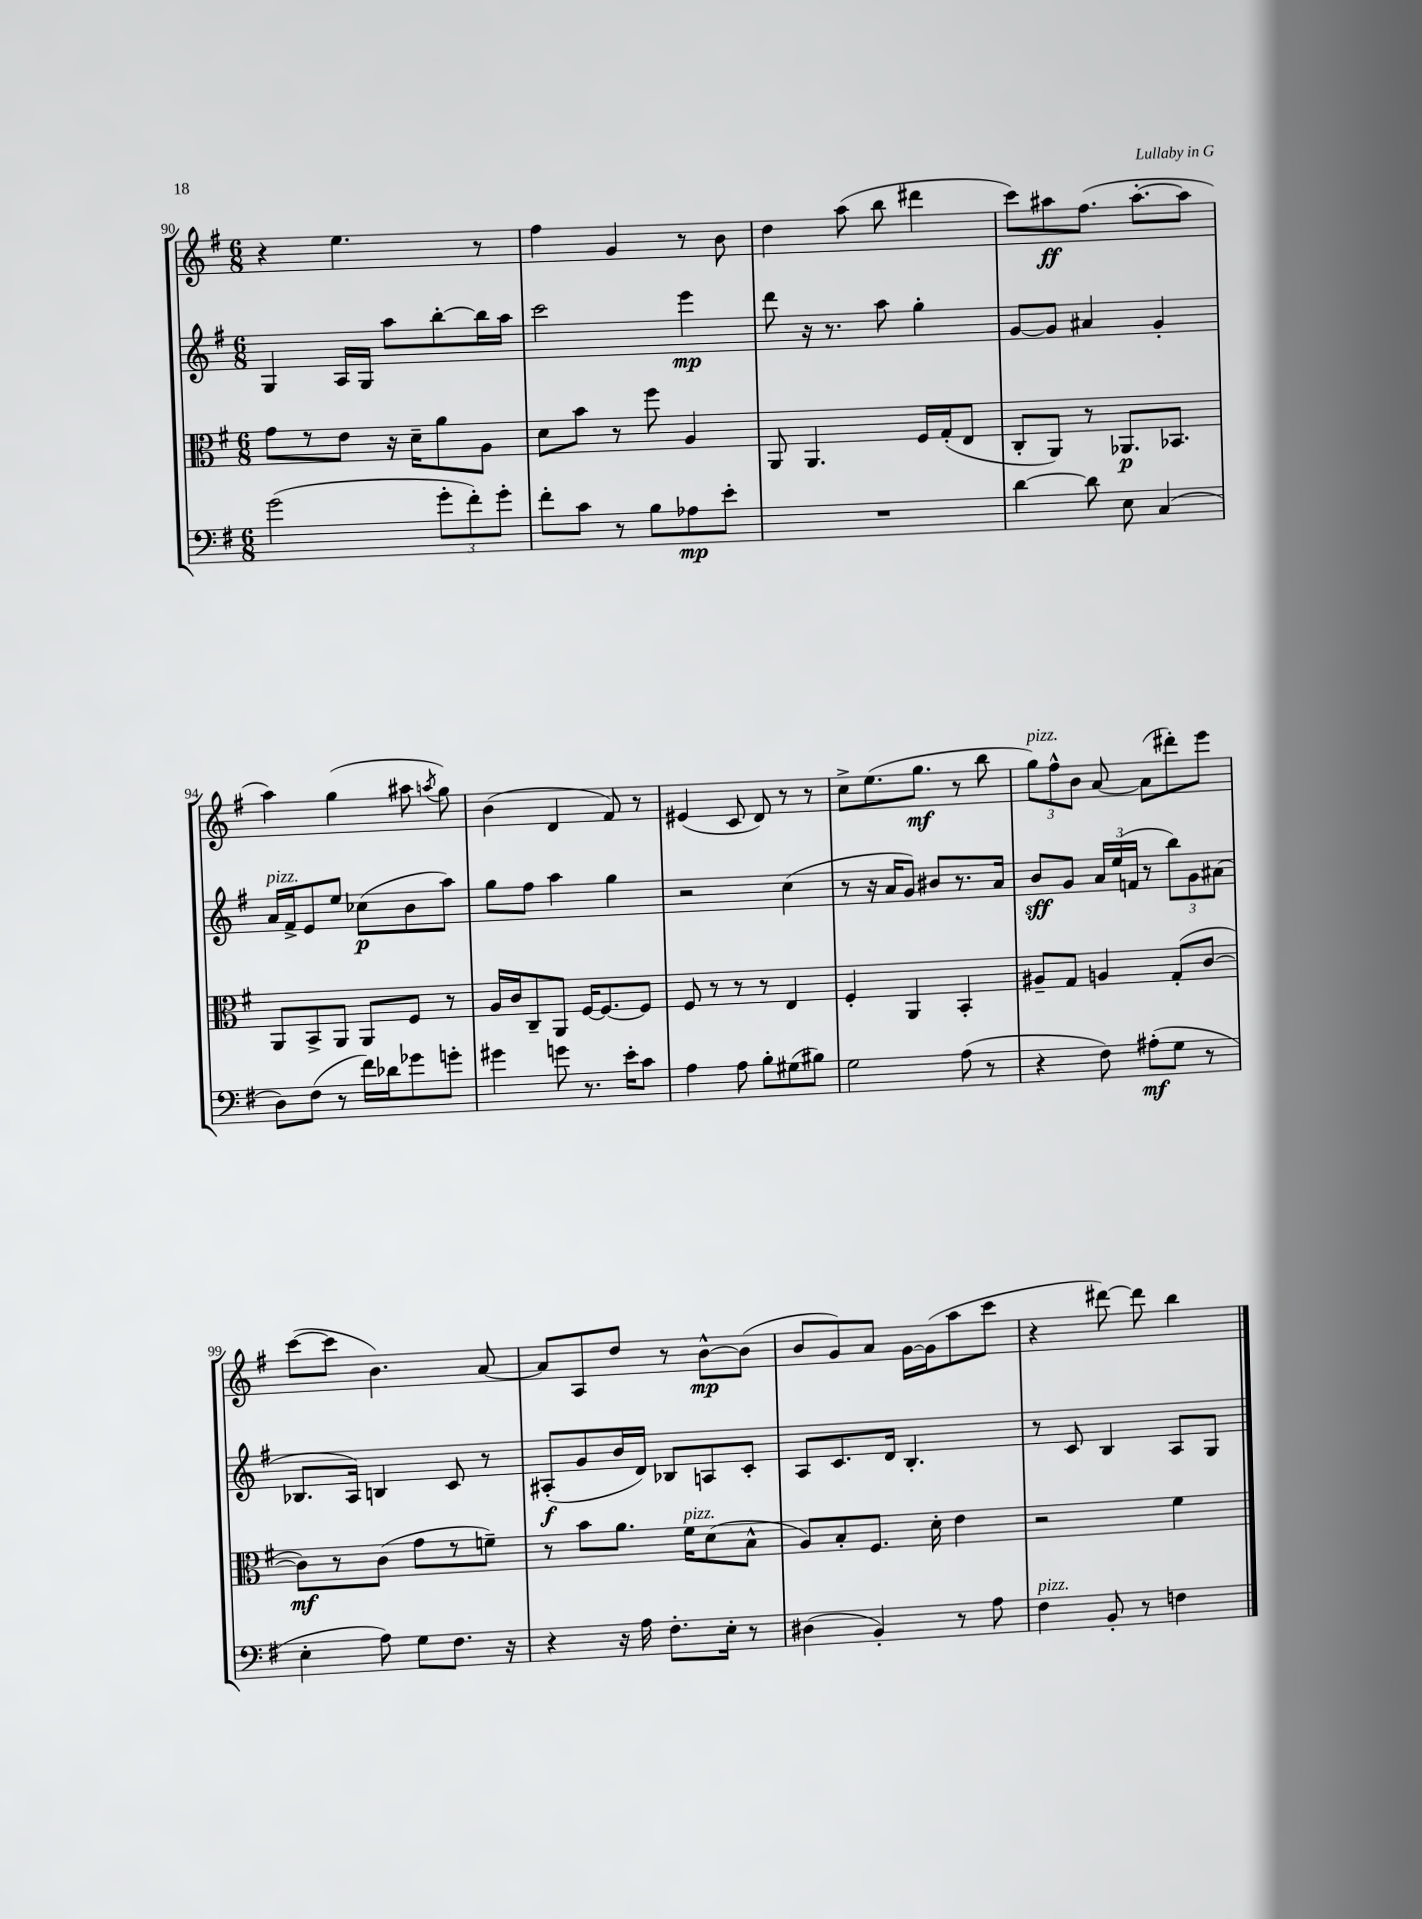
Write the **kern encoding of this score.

**kern	**dynam	**kern	**dynam	**kern	**dynam	**kern	**dynam
*part4	*part4	*part3	*part3	*part2	*part2	*part1	*part1
*staff4	*staff4	*staff3	*staff3	*staff2	*staff2	*staff1	*staff1
*clefF4	*	*clefC3	*	*clefG2	*	*clefG2	*
*k[f#]	*	*k[f#]	*	*k[f#]	*	*k[f#]	*
*M6/8	*	*M6/8	*	*M6/8	*	*M6/8	*
=90	=90	=90	=90	=90	=90	=90	=90
(2g\	.	8g\L	.	4G/	.	4r	.
.	.	8r	.	.	.	.	.
.	.	8e\J	.	16A/LL	.	4.ee\	.
.	.	.	.	16G/JJ	.	.	.
.	.	16r	.	8aa\L	.	.	.
.	.	16d~\KL	.	.	.	.	.
12g'\L	.	8a\	.	[8bb'\	.	.	.
12f#'\)	.	.	.	.	.	.	.
.	.	8A\J	.	16bb\L]	.	8r	.
12g'\J	.	.	.	.	.	.	.
.	.	.	.	16aa\JJ	.	.	.
=91	=91	=91	=91	=91	=91	=91	=91
8f#'\L	.	8d\L	.	2ccc\	.	4ff#\	.
8c\J	.	8b\J	.	.	.	.	.
8r	.	8r	.	.	.	4g/	.
8B\L	.	8ff#\	.	.	.	.	.
8A-X\	mp	4A/	.	4eee\	mp	8r	.
8e'\J	.	.	.	.	.	8b\	.
=92	=92	=92	=92	=92	=92	=92	=92
2.r	.	8AA/	.	8ddd\	.	4dd\	.
.	.	4.AA/	.	16r	.	.	.
.	.	.	.	8.r	.	.	.
.	.	.	.	.	.	(8aa\	.
.	.	.	.	8aa\	.	8bb\	.
.	.	16F#/LL	.	4gg'\	.	4ddd#X\	.
.	.	(16G'/J	.	.	.	.	.
.	.	8E/J	.	.	.	.	.
=93	=93	=93	=93	=93	=93	=93	=93
[4d\	.	8C'/L	.	[8g/L	.	8ccc\L)	.
.	.	8AA/J)	.	8g/J]	.	8aa#X\	ff
8d\]	.	8r	.	4a#X/	.	(8.ff#\J	.
8E\	.	8.AA-X/L	p	.	.	.	.
.	.	.	.	.	.	[8.aa#'\L	.
(4C/	.	.	.	4g'/	.	.	.
.	.	8.BB-X/J	.	.	.	.	.
.	.	.	.	.	.	8aa#\J]	.
!!LO:LB:g=z
=94	=94	=94	=94	=94	=94	=94	=94
!	!	!	!	!LO:TX:a:i:t=pizz.	!	!	!
8D\L)	.	8AA/L	.	16a/LL	.	4aa\)	.
.	.	.	.	16f#^/J	.	.	.
(8F#\J	.	8BB^/	.	8e/	.	.	.
8r	.	8AA/J	.	8ee/J	.	(4gg\	.
16f#\LL)	.	8AA/L	.	(8cc-X\L	p	.	.
16d-X\J	.	.	.	.	.	.	.
8g-X\	.	8F#/J	.	8b\	.	8aa#X\	.
.	.	.	.	.	.	8qaan/	.
8gn'\J	.	8r	.	8aa\J)	.	8gg\)	.
=95	=95	=95	=95	=95	=95	=95	=95
4g#X\	.	16A/LL	.	8gg\L	.	(4b\	.
.	.	16c/J	.	.	.	.	.
.	.	8C~/	.	8ff#\J	.	.	.
8gn\	.	8AA/J	.	4aa\	.	4d/	.
8.r	.	[16F#/KL	.	.	.	.	.
.	.	8.F#/_	.	.	.	.	.
.	.	.	.	4gg\	.	8f#/)	.
16e'\KL	.	.	.	.	.	.	.
8c\J	.	8F#/J]	.	.	.	8r	.
=96	=96	=96	=96	=96	=96	=96	=96
4A\	.	8F#/	.	2r	.	(4e#X/	.
.	.	8r	.	.	.	.	.
8A\	.	8r	.	.	.	8c/	.
8B'\L	.	8r	.	.	.	8d/)	.
(8G#X\	.	4E/	.	(4cc\	.	8r	.
8B#X\J)	.	.	.	.	.	8r	.
=97	=97	=97	=97	=97	=97	=97	=97
2G\	.	4F#'/	.	8r	.	8cc^\L	.
.	.	.	.	16r	.	(8.ee\	.
.	.	.	.	16a/KL	.	.	.
.	.	4AA/	.	8g/J)	.	.	.
.	.	.	.	.	.	8.gg\J	mf
.	.	.	.	8b#X/L	.	.	.
(8A\	.	4BB'/	.	8.r	.	8r	.
8r	.	.	.	.	.	8bb\	.
.	.	.	.	16a/Jk	.	.	.
=98	=98	=98	=98	=98	=98	=98	=98
!	!	!	!	!	!	!LO:TX:a:i:t=pizz.	!
4r	.	8A#X~/L	.	8b/L	sff	12gg\L)	.
.	.	.	.	.	.	12ff#^^\	.
.	.	8G/J	.	8g/J	.	.	.
.	.	.	.	.	.	12b\J	.
8F#\)	.	4An/	.	24a/LL	.	[8a/	.
.	.	.	.	(24ee/	.	.	.
.	.	.	.	24fn/JJ	.	.	.
(8A#X'\L	mf	.	.	8r	.	(8a\L]	.
8G\J	.	(8G'/L	.	12bb\L)	.	8ddd#X'\)	.
.	.	.	.	12g\	.	.	.
8r	.	[8c/J	.	.	.	8eee\J	.
.	.	.	.	(12a#X\J	.	.	.
!!LO:LB:g=z
=99	=99	=99	=99	=99	=99	=99	=99
4E'\	.	8c\L])	mf	8.B-X/L	.	([8ccc\L	.
.	.	8r	.	.	.	8ccc\J]	.
.	.	.	.	16A/Jk)	.	.	.
8A\)	.	(8c\J	.	4Bn/	.	4.b\)	.
8G\L	.	8g\L	.	.	.	.	.
8.F#\J	.	8r	.	8c/	.	.	.
.	.	8fn~\J)	.	8r	.	[8a/	.
16r	.	.	.	.	.	.	.
=100	=100	=100	=100	=100	=100	=100	=100
4r	.	8r	.	(8A#X'/L	f	8a/L]	.
.	.	8b\L	.	8g/	.	8A/	.
16r	.	8.a\J	.	16b/L	.	8dd/J	.
16A\	.	.	.	16d/JJ)	.	.	.
8.F#'\L	.	.	.	8B-X/L	.	8r	.
!	!	!LO:TX:a:i:t=pizz.	!	!	!	!	!
.	.	16f#\KL	.	.	.	.	.
.	.	(8d\	.	8An/	.	[8b^^\L	mp
16E'\Jk	.	.	.	.	.	.	.
8r	.	8B^^\J	.	8c'/J	.	(8b\J]	.
=101	=101	=101	=101	=101	=101	=101	=101
(4D#X\	.	8A/L)	.	8A/L	.	8b/L	.
.	.	8B'/	.	8.c/	.	8g/)	.
4BB'/)	.	8.F#/J	.	.	.	8a/J	.
.	.	.	.	16d/Jk	.	.	.
.	.	.	.	4.B'/	.	[16g\LL	.
.	.	16d'\	.	.	.	(16g\J]	.
8r	.	4e\	.	.	.	8aa\	.
8A\	.	.	.	.	.	8ccc\J	.
=102	=102	=102	=102	=102	=102	=102	=102
!LO:TX:a:i:t=pizz.	!	!	!	!	!	!	!
4F#\	.	2r	.	8r	.	4r	.
.	.	.	.	8c/	.	.	.
8BB'/	.	.	.	4B/	.	[8ddd#X\)	.
8r	.	.	.	.	.	8ddd#\]	.
4Fn\	.	4f#\	.	8A/L	.	4bb\	.
.	.	.	.	8G/J	.	.	.
==	==	==	==	==	==	==	==
*-	*-	*-	*-	*-	*-	*-	*-
